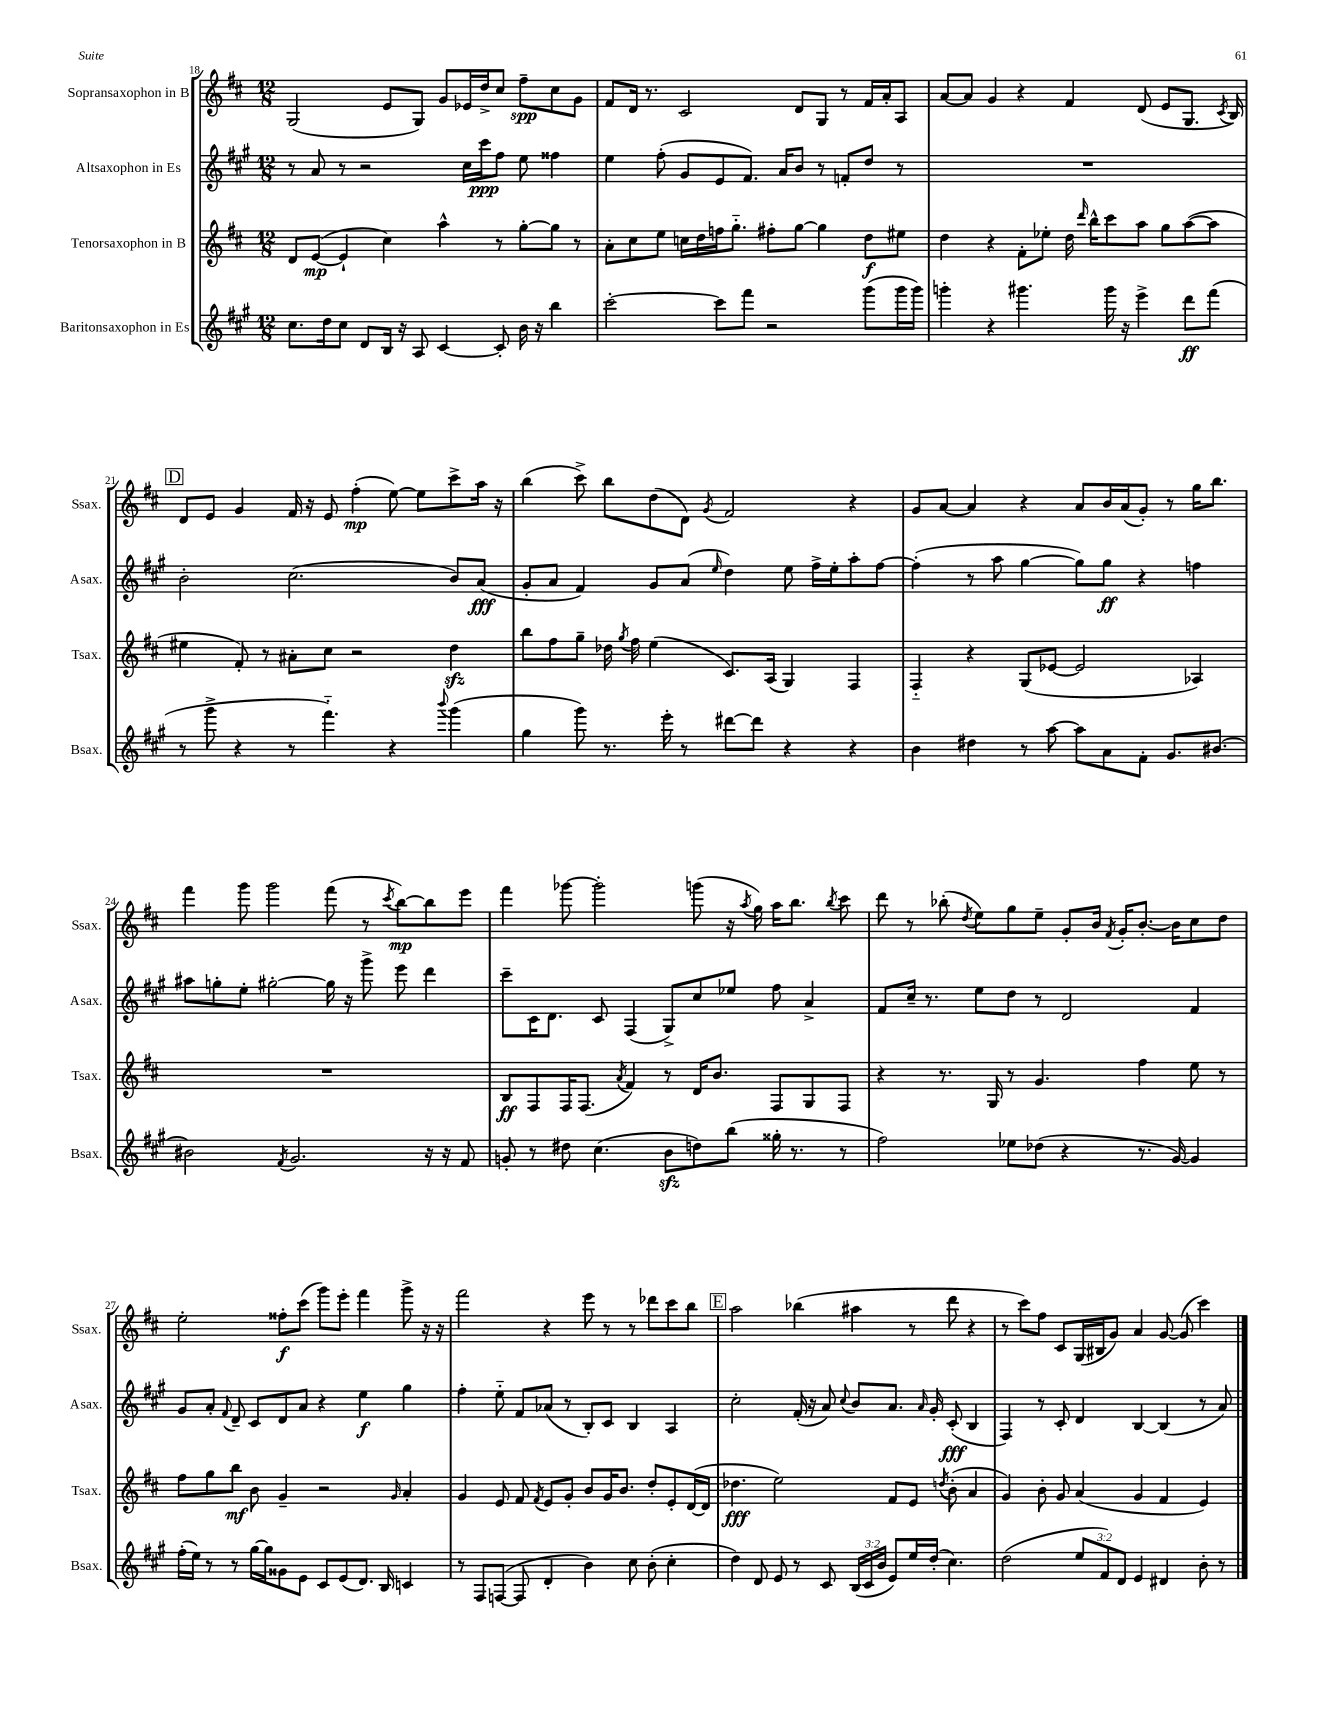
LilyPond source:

<<
\new StaffGroup <<
\new Staff = "s0" \with { instrumentName = "Sopransaxophon in B" shortInstrumentName = "Ssax." } {
    \clef treble \key d \major \numericTimeSignature \time 12/8
    \autoBeamOff g2( e'8[ g8]) g'8[ ees'16 d''16-> cis''8] fis''8[--\spp cis''8 g'8] |
    fis'8[ d'16] r8. cis'2 d'8[ g8] r8 fis'16[ a'16-. a8] |
    a'8[~ a'8] g'4 r4 fis'4 d'8( e'8[ g8.] \acciaccatura { cis'8 } b16) |
    \mark \markup { \box "D" } d'8[ e'8] g'4 fis'16 r16 e'8 fis''4-.\mp( e''8~) e''8[ cis'''8-> a''16] r16 |
    b''4( cis'''8->) b''8[ d''8( d'8]) \acciaccatura { g'8 } fis'2 r4 |
    g'8[ a'8]~ a'4 r4 a'8[ b'16 a'16( g'8]-.) r8 g''16[ b''8.] |
    fis'''4 g'''8 g'''2 fis'''8( r8 \acciaccatura { cis'''8 } b''8[~\mp) b''8 e'''8] |
    fis'''4 ges'''8~ ges'''2-. g'''8( r16 \acciaccatura { a''8 } g''16) a''16[ b''8.] \acciaccatura { b''8 } cis'''8 |
    d'''8 r8 bes''8-.( \acciaccatura { d''8 } e''8[) g''8 e''8]-- g'8[-. b'16] \acciaccatura { fis'8 } g'16[-. b'8.]~-. b'16[ cis''8 d''8] |
    e''2-. fisis''8[-.\f cis'''8]( g'''8[) e'''8]-. fis'''4 g'''8-> r16 r16 |
    fis'''2 r4 e'''8 r8 r8 des'''8[ cis'''8 b''8] |
    \mark \markup { \box "E" } a''2 bes''4( ais''4 r8 d'''8 r4 |
    r8 cis'''8[) fis''8] cis'8[ g16( bis16 g'8]) a'4 g'8~ g'8( cis'''4) \bar "|." |
}
\new Staff = "s1" \with { instrumentName = "Altsaxophon in Es" shortInstrumentName = "Asax." } {
    \clef treble \key a \major \numericTimeSignature \time 12/8
    \autoBeamOff r8 a'8 r8 r2 cis''16[ cis'''16\ppp fis''8] e''8 fisis''4 |
    e''4 fis''8-.( gis'8[ e'8 fis'8.]) a'16[ b'8] r8 f'8[-. d''8] r8 |
    R1. |
    \mark \markup { \box "D" } b'2-. cis''2.( b'8[) a'8]\fff( |
    gis'8[-. a'8] fis'4) gis'8[ a'8]( \grace { e''16 } d''4) e''8 fis''16[-> e''16-. a''8-. fis''8]~ |
    fis''4-.( r8 a''8 gis''4~ gis''8[) gis''8]\ff r4 f''4 |
    ais''8[ g''8-. e''8]-. gis''2~-. gis''16 r16 gis'''8-> e'''8 d'''4 |
    cis'''8[-- cis'16 d'8.] cis'8 fis4( gis8[->) cis''8 ees''8] fis''8 a'4-> |
    fis'8[ cis''16]-- r8. e''8[ d''8] r8 d'2 fis'4 |
    gis'8[ a'8]-. \appoggiatura { fis'8 } d'8-- cis'8[ d'8 a'8] r4 e''4\f gis''4 |
    fis''4-. e''8-_ fis'8[ aes'8]( r8 b8[-.) cis'8] b4 a4 |
    \mark \markup { \box "E" } cis''2-. fis'16-.( r16 a'8) \appoggiatura { cis''8 } b'8[ a'8.] \grace { a'16 } gis'16-. cis'8-.\fff( b4 |
    fis4) r8 cis'8-. d'4 b4~ b4( r8 a'8) \bar "|." |
}
\new Staff = "s2" \with { instrumentName = "Tenorsaxophon in B" shortInstrumentName = "Tsax." } {
    \clef treble \key d \major \numericTimeSignature \time 12/8
    \autoBeamOff d'8[ e'8]~\mp( e'4-! cis''4) a''4-^ r8 g''8[~-. g''8] r8 |
    a'8[-. cis''8 e''8] c''16[ d''16 f''16 g''8.]-_ fis''8[-. g''8]~ g''4 d''8[\f eis''8] |
    d''4 r4 fis'8[-. ees''8]-. d''16 \grace { d'''16 } b''16[-^ cis'''8 a''8] g''8[ a''8~( a''8] |
    \mark \markup { \box "D" } eis''4 fis'8-.) r8 ais'8[-. cis''8] r2 d''4\sfz |
    b''8[ fis''8 g''8]-- des''16 \acciaccatura { g''8 } fis''16 e''4( cis'8.[) a16]( g4) fis4 |
    fis4-_ r4 g8[( ees'8]~ ees'2 aes4) |
    R1. |
    b8[\ff fis8 fis16 fis8.]( \acciaccatura { a'8 } fis'4) r8 d'16[ b'8.] fis8[ g8 fis8] |
    r4 r8. g16 r8 g'4. fis''4 e''8 r8 |
    fis''8[ g''8 b''8]\mf b'8 g'4-- r2 \grace { g'16 } a'4-. |
    g'4 e'8 fis'8 \acciaccatura { fis'8 } e'8[ g'8]-. b'8[ g'16 b'8.] d''8[-. e'8-. d'16~( d'16] |
    \mark \markup { \box "E" } des''4.\fff e''2) fis'8[ e'8] \acciaccatura { d''8 } b'8-.( a'4 |
    g'4) b'8-. g'8 a'4( g'4 fis'4 e'4) \bar "|." |
}
\new Staff = "s3" \with { instrumentName = "Baritonsaxophon in Es" shortInstrumentName = "Bsax." } {
    \clef treble \key a \major \numericTimeSignature \time 12/8 \override Staff.TupletNumber.text = #tuplet-number::calc-fraction-text
    \autoBeamOff cis''8.[ d''16 cis''8] d'8[ b16] r16 a8 cis'4~ cis'8-. b'16 r16 b''4 |
    cis'''2~-. cis'''8[ fis'''8] r2 gis'''8[( gis'''16 gis'''16]) |
    g'''4-. r4 gis'''4. gis'''16 r16 e'''4-> d'''8[\ff fis'''8]( |
    \mark \markup { \box "D" } r8 gis'''8-> r4 r8 fis'''4.-_) r4 \appoggiatura { b'''8 } gis'''4( |
    gis''4 gis'''8) r8. e'''16-. r8 dis'''8[~ dis'''8] r4 r4 |
    b'4 dis''4 r8 a''8~ a''8[ a'8 fis'8]-. gis'8.[ bis'8.]~ |
    bis'2 \acciaccatura { fis'8 } gis'2. r16 r16 fis'8 |
    g'8-. r8 dis''8 cis''4.( b'8[\sfz d''8) b''8]( gisis''16-. r8. r8 |
    fis''2) ees''8[ des''8]( r4 r8. gis'16~) gis'4 |
    fis''16[-.( e''16]) r8 r8 gis''16[~ gis''16 gisis'8 e'8] cis'8[ e'8( d'8.]) b16 c'4 |
    r8 fis8[ f8]~( f8 d'4-. b'4) cis''8 b'8-.( cis''4-. |
    \mark \markup { \box "E" } d''4) d'8 e'8 r8 cis'8 \tuplet 3/2 { b16[( cis'16 b'16] } e'8[) e''16 d''16]-.( cis''4.) |
    d''2( \tuplet 3/2 { e''8[ fis'8) d'8] } e'4 dis'4 b'8-. r8 \bar "|." |
}
>>
>>
\layout { \context { \Score currentBarNumber = #18 } }
